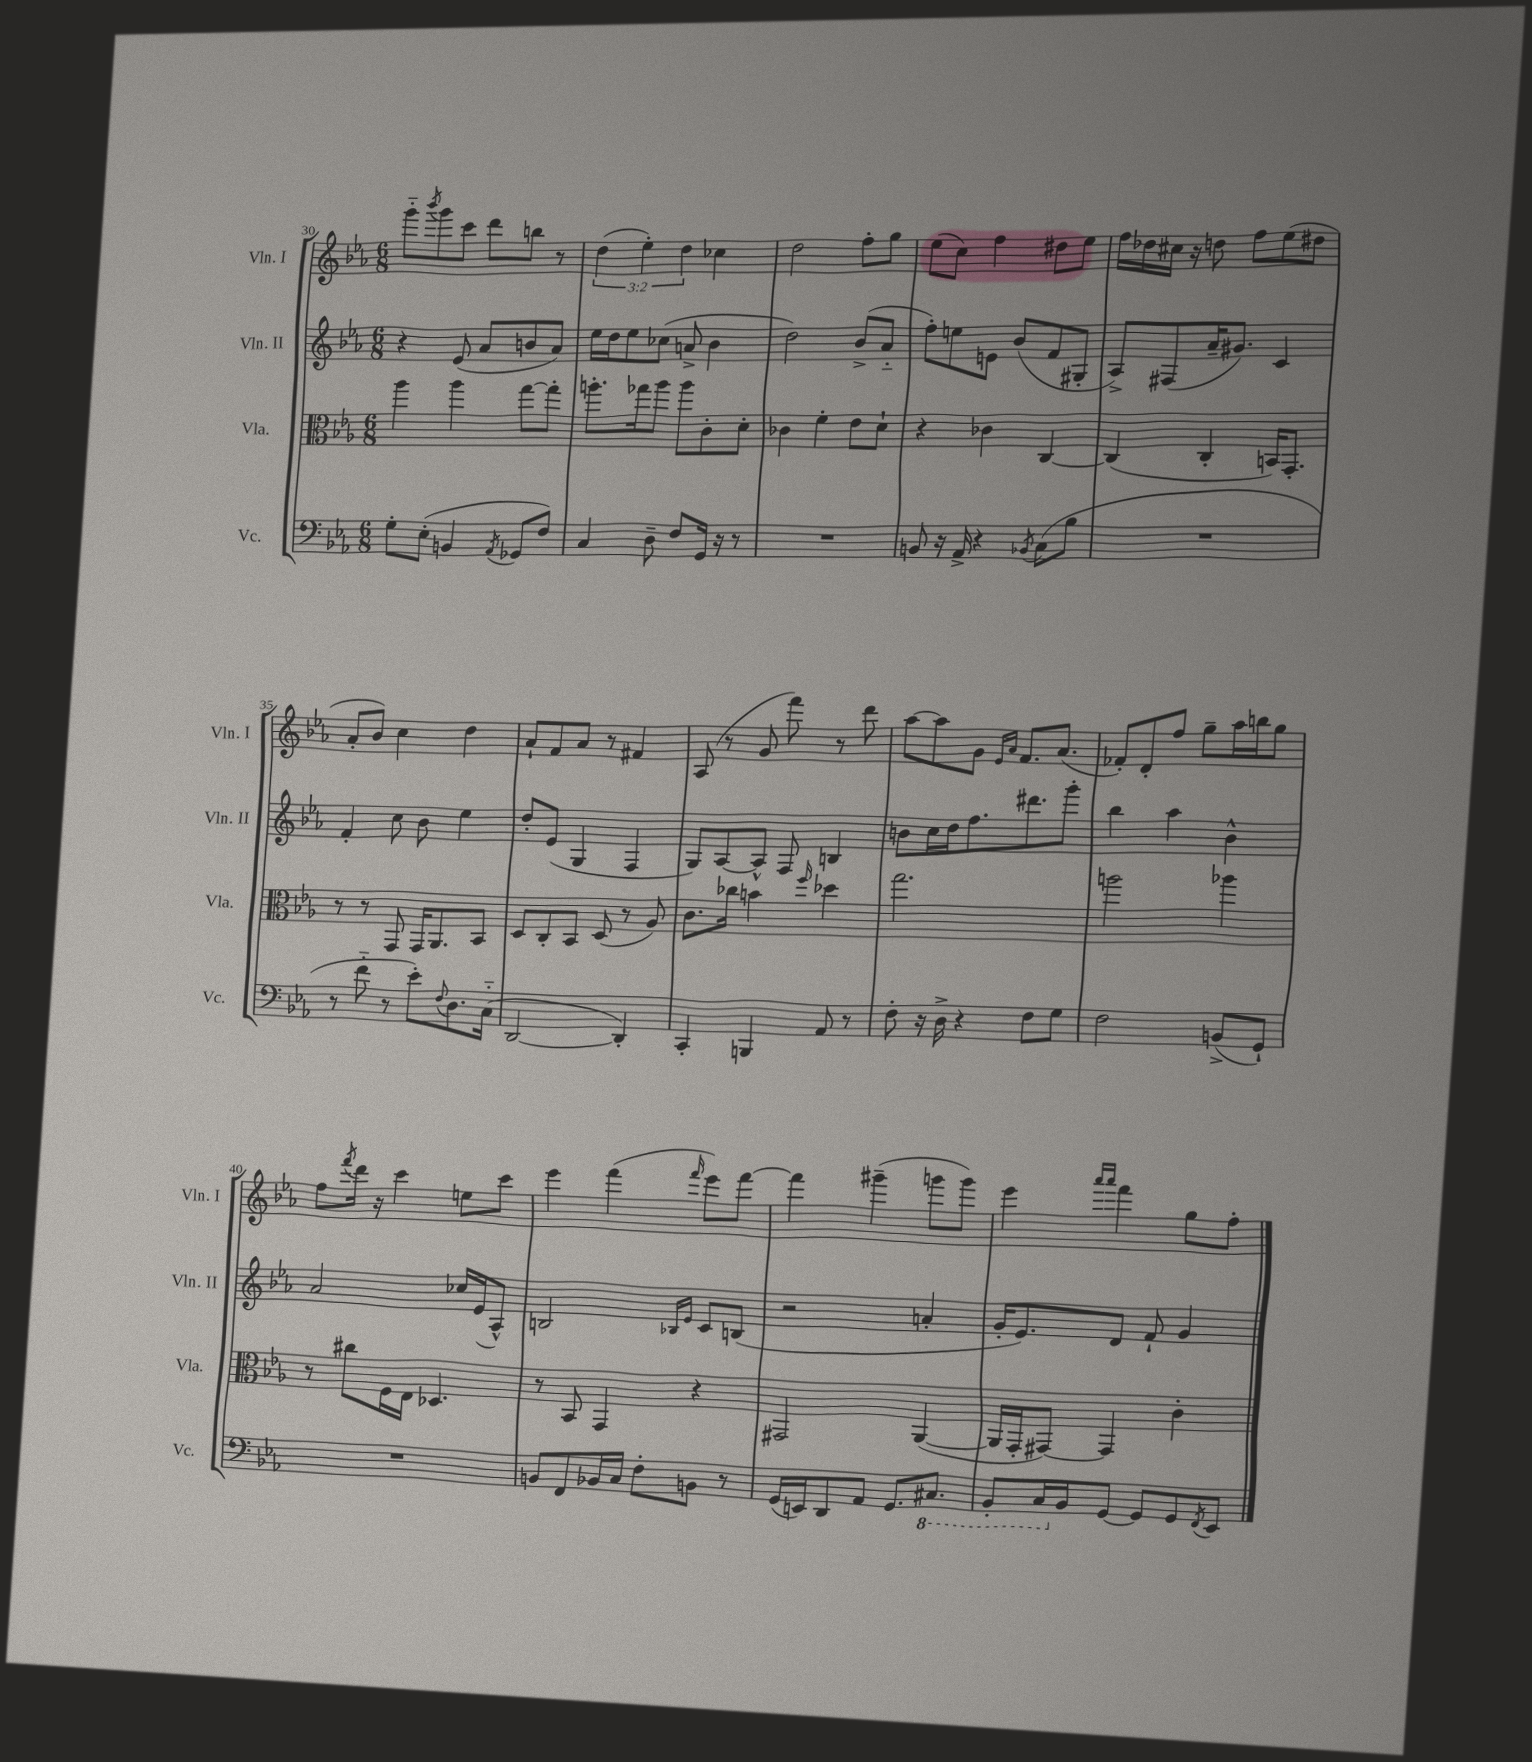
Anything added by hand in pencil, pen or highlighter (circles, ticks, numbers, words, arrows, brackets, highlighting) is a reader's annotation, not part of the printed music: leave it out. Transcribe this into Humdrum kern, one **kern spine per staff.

**kern	**kern	**kern	**kern
*staff4	*staff3	*staff2	*staff1
*clefF4	*clefC3	*clefG2	*clefG2
*k[b-e-a-]	*k[b-e-a-]	*k[b-e-a-]	*k[b-e-a-]
*M6/8	*M6/8	*M6/8	*M6/8
8G'	4aa-	4r	8ggg'~
.	.	.	8qbbb-
(8E-'	.	.	8ggg
4BB	4aa-	(8e-	8ccc
.	.	8a-	8ddd
8qAA-	.	.	.
8GG-	[8gg	8b	8bb
8F)	8gg']	8a-)	8r
=	=	=	=
4C	8.aa'	16ee-	(6dd
.	.	16dd	.
.	.	8ee-	.
.	.	.	6ee-')
.	16gg-	.	.
8D~	8aa	(8cc-	.
.	.	.	6dd
8F	8aa	8a^	.
16GG	8c'	4b-	4cc-
16r	.	.	.
8r	8d'	.	.
=	=	=	=
2.r	4c-	2dd)	2dd
.	4f'	.	.
.	8e-	(8b-^	8ff'
.	8d`	8a-'~	8gg
=	=	=	=
8BB	4r	8ff')	(8ee-
16r	.	8ee	8cc)
16AA-^	.	.	.
4r	4c-	8e	4ff
.	.	(8b-	.
8qBB-	.	.	.
(8C	[4C	8f	8dd#
8B-	.	8G#'	8ee-
=	=	=	=
2.r	(4C]	8A-^)	16ff
.	.	.	16dd-
.	.	(8F#	16cc#
.	.	.	16r
.	4C'	16a-~	8dd
.	.	8.g#)	.
.	.	.	8ff
.	16BB)	4c	(8ee-
.	8.GG'	.	.
.	.	.	8dd#
=	=	=	=
8r	8r	4f'	8a-'
8f'~	8r	.	8b-)
8r	8GG	8cc	4cc
8e-')	16GG	8b-	.
.	8.AA-	.	.
8qqF	.	.	.
8.D	.	4ee-	4dd
.	8BB-	.	.
(16C'~	.	.	.
=	=	=	=
[2DD	8D	8dd'	8a-`
.	8C'	(8e-	8f
.	8BB-	4G	8a-
.	(8D	.	8r
4DD'])	8r	4F	4f#
.	8A-)	.	.
=	=	=	=
4CC'	8.c	8G)	(8A-
.	.	[8A-	8r
.	16cc-	.	.
4BBB	4b	8A-^^]	8g
.	.	8F	8fff)
.	16qqff	.	.
8AA-	4dd-	4B	8r
8r	.	.	8ddd
=	=	=	=
8F'	2.gg	8b	[8aa-
16r	.	16cc	8aa-]
16D^	.	16dd	.
4r	.	8.ff	8g
.	.	.	16qqe-
.	.	.	16qqa-
.	.	.	8.f
.	.	8.ddd#	.
8F	.	.	.
.	.	.	(8.a-
8G	.	8ggg'	.
=	=	=	=
2F	2aa	4bb-	8f-')
.	.	.	8d'
.	.	4aa-	8ff
.	.	.	8gg~
(8BB^	4aa-	4b-^^	16aa-
.	.	.	16bb
8GG`)	.	.	8gg
=	=	=	=
2.r	8r	2a-	8ff
.	.	.	8qfff
.	8cc#	.	16ddd
.	.	.	16r
.	16F	.	4ccc
.	16E-	.	.
.	4.D-	.	.
.	.	16cc-	8ee
.	.	(16e-	.
.	.	8A-^^)	8ccc
=	=	=	=
8BB	8r	2B	4eee-
8FF	8BB-	.	.
16BB-	4GG	.	(4fff
16C	.	.	.
8F'	.	.	.
.	.	16qqB-	.
.	.	16qqe-	16qqfff
8BB	4r	8c	8eee-)
8r	.	(8B	[8fff
=	=	=	=
(16GG	2GG#	2r	4fff]
16EE)	.	.	.
8DD	.	.	.
8AA-	.	.	(4ggg#~
8.GG	.	.	.
.	([4AA-	4a'	8ggg
8.CC#	.	.	.
.	.	.	8ggg)
=	=	=	=
8BBB-'	16AA-]	16g'	4eee-
.	16GG'	8.e-)	.
16CC	[8GG#)	.	.
16BB-	.	.	.
.	.	.	16qqaaa-
.	.	.	16qqaaa-
[8GG	4GG#]	8d	4fff
8GG]	.	8f`	.
8GG	4c'	4g	8gg
8qFF	.	.	.
8EE-	.	.	8ff'
==	==	==	==
*-	*-	*-	*-
